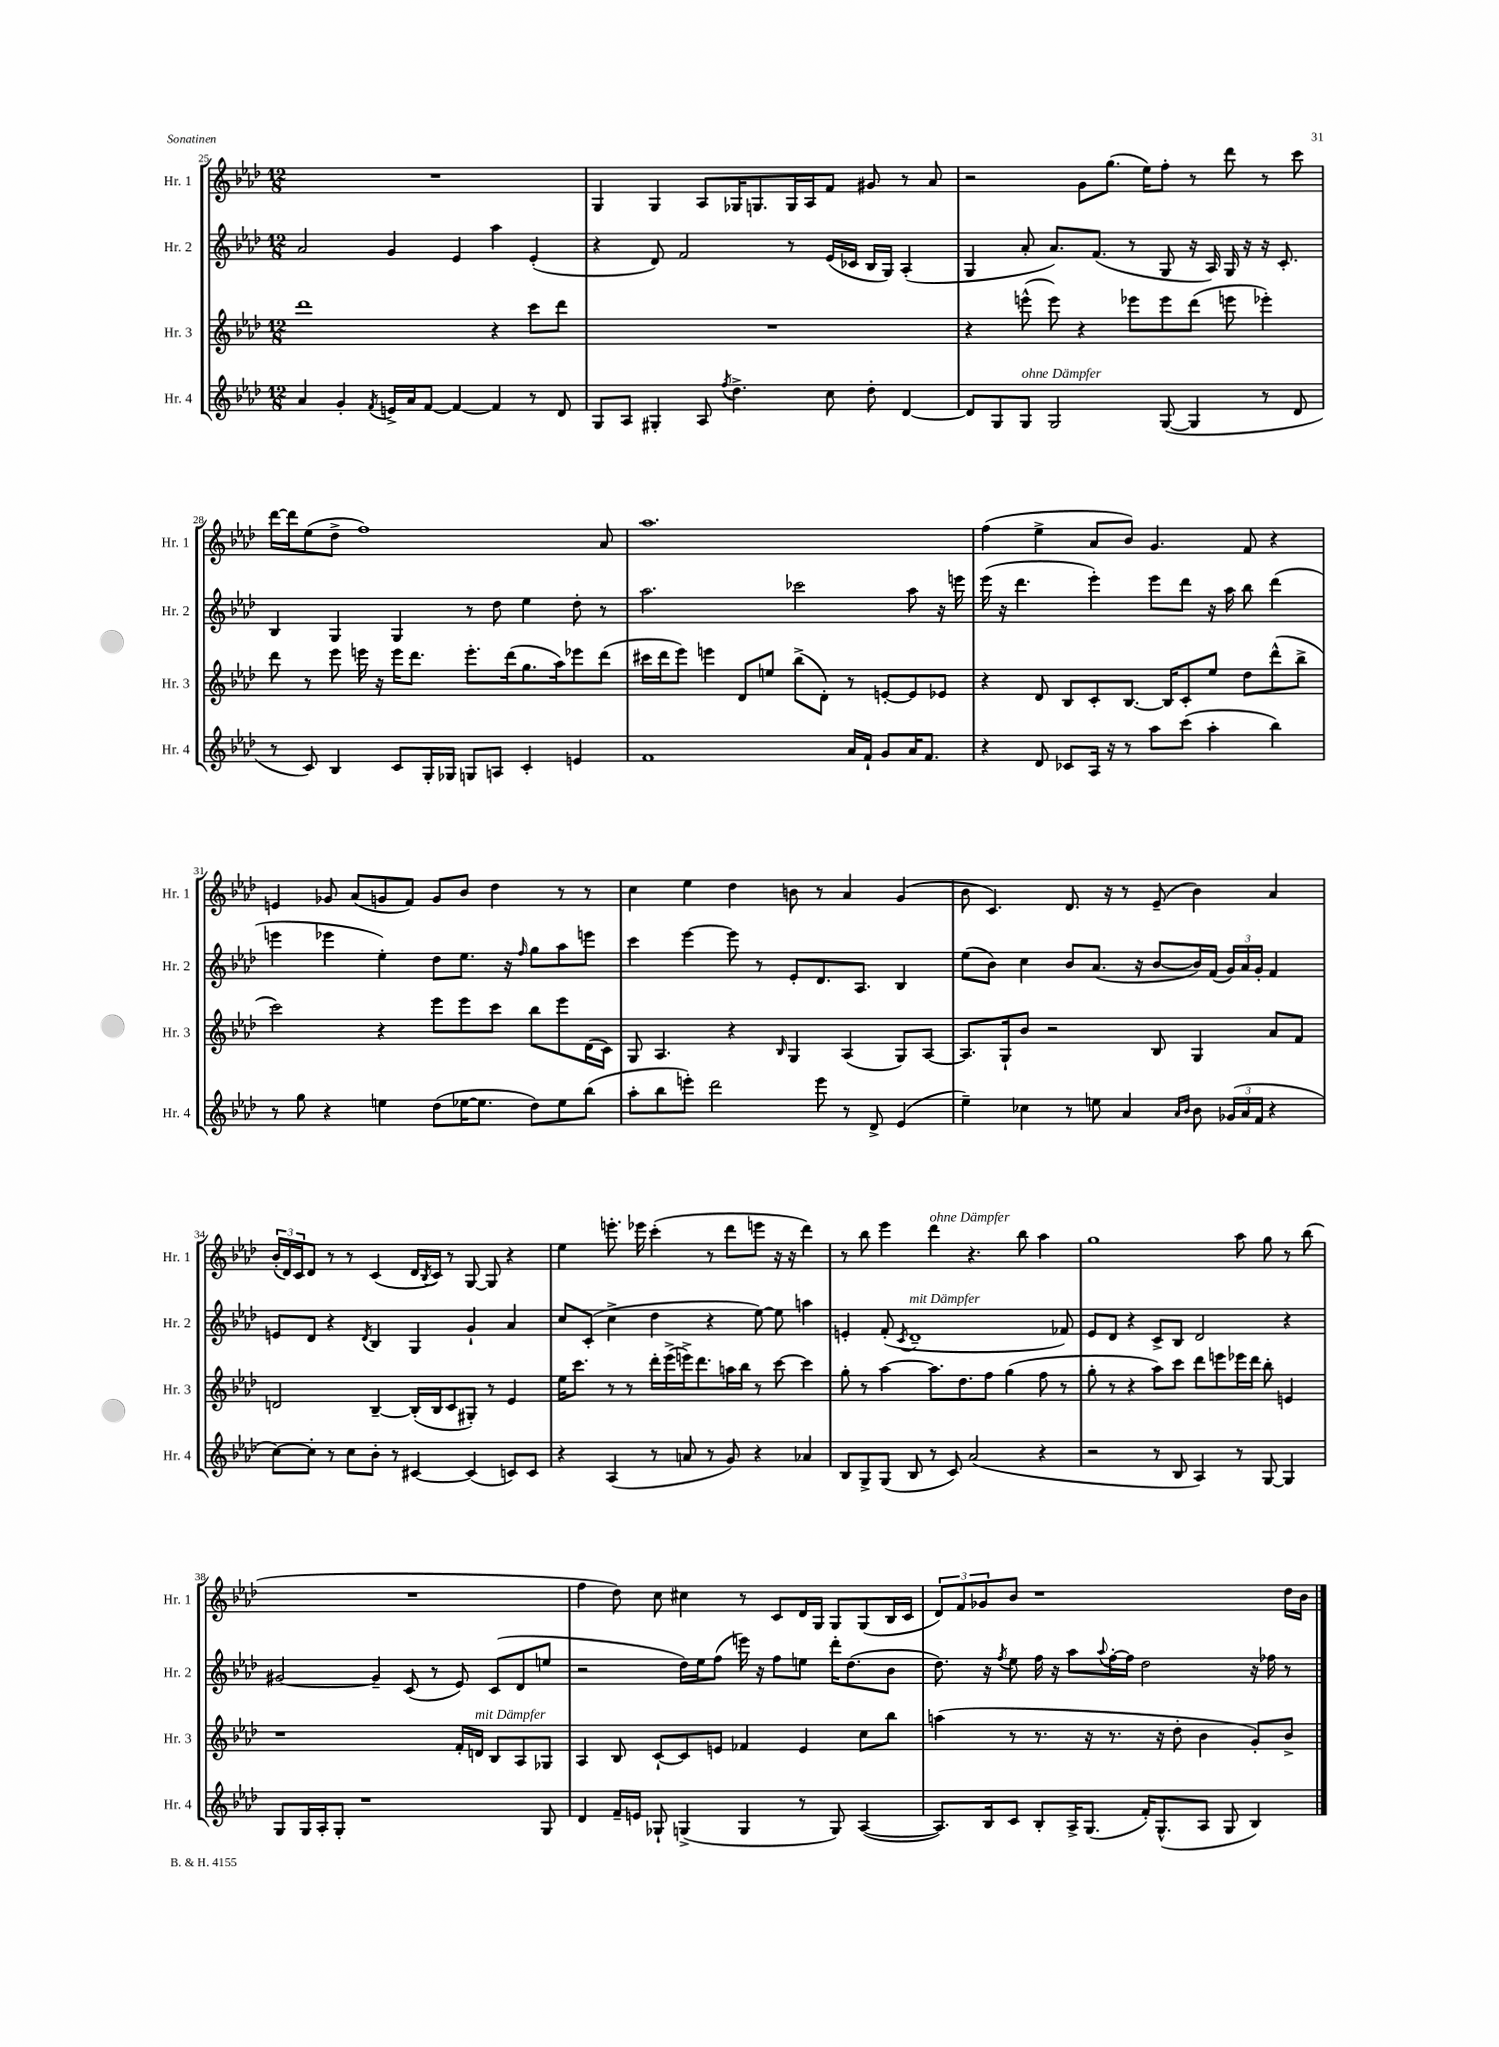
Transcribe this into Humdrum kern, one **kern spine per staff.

**kern	**kern	**kern	**kern
*part4	*part3	*part2	*part1
*staff4	*staff3	*staff2	*staff1
*I"Hr. 4	*I"Hr. 3	*I"Hr. 2	*I"Hr. 1
*I'Hr. 4	*I'Hr. 3	*I'Hr. 2	*I'Hr. 1
*clefG2	*clefG2	*clefG2	*clefG2
*k[b-e-a-d-]	*k[b-e-a-d-]	*k[b-e-a-d-]	*k[b-e-a-d-]
*M12/8	*M12/8	*M12/8	*M12/8
=25	=25	=25	=25
4a-/	1ddd-	2a-/	1.r
4g'/	.	.	.
8qf/	.	.	.
16en^/LL	.	4g/	.
16a-/J	.	.	.
[8f/J	.	.	.
4f/_	.	4e-/	.
4f/]	4r	4aa-\	.
8r	8ccc\L	(4e-'/	.
8d-/	8ddd-\J	.	.
=26	=26	=26	=26
8G/L	1.r	4r	4G/
8A-/J	.	.	.
4G#X'/	.	8d-/)	4G/
.	.	2f/	.
8A-/	.	.	8A-/L
8qff/	.	.	.
4.dd-^\	.	.	16G-X/K
.	.	.	8.Gn/
.	.	8r	16G/L
.	.	.	16A-/J
8cc\	.	(16e-/LL	8f/J
.	.	16c-X/JJ	.
8dd-'\	.	16B-/LL	8g#X/
.	.	16G/JJ)	.
[4d-/	.	(4A-'/	8r
.	.	.	8a-/
=27	=27	=27	=27
8d-/L]	4r	4G/	2r
8G/	.	.	.
!LO:TX:a:i:t=ohne Dämpfer	!	!	!
8G/J	(8eeen^^\	8a-'/	.
2G/	8eee\)	8.a-/L)	.
.	4r	.	8g\L
.	.	(8.f/J	.
.	.	.	(8.gg\J
.	8eee-X\L	8r	.
.	.	.	16ee-\KL)
([8G/	8eee-\	8G/	8ff'\J
4G/]	(8ddd-\J	16r	8r
.	.	16A-/)	.
.	8eeen\	16G/	8ddd-\
.	.	16r	.
8r	4eee-X'\)	16r	8r
.	.	8.c'/	.
8d-/	.	.	8ccc\
!!LO:LB:g=z
=28	=28	=28	=28
8r	8ddd-\	4B-/	[16ddd-\LL
.	.	.	16ddd-\J]
8c/)	8r	.	(8ee-\
4B-/	8eee-\	4G/	8dd-^\J
.	16eeen\	.	1ff)
.	16r	.	.
8c/L	16eee\KL	4G/	.
.	8.ddd-\J	.	.
16G'/L	.	.	.
16G-X/JJ	.	.	.
8Gn/L	8.eee'\L	8r	.
8An/J	.	8dd-\	.
.	(16ddd-\k	.	.
4c'/	8.gg\	4ee-\	.
.	16aa-\k)	.	.
4en/	8eee-X\	8dd-'\	.
.	(8ddd-\J	8r	8a-/
=29	=29	=29	=29
1f	16ccc#X\LL	2.aa-\	1.aa-
.	16ddd-\J	.	.
.	8eee-\J)	.	.
.	4eeen\	.	.
.	8d-/L	.	.
.	8een/J	.	.
.	(8bb-^\L	2ccc-X\	.
.	8d-'\J)	.	.
16a-/LL	8r	.	.
16f`/JJ	.	.	.
8g/L	[8en'/L	.	.
16a-/K	8e/]	8aa-\	.
8.f/J	.	.	.
.	8e-X/J	16r	.
.	.	16eeen\	.
=30	=30	=30	=30
4r	4r	(16eee-\	(4ff\
.	.	16r	.
.	.	4.ddd-\	.
8d-/	8d-/	.	4ee-^\
8c-X/L	8B-/L	.	.
16A-/Jk	8c'/	4eee-'\)	8a-/L
16r	.	.	.
8r	[8.B-/J	.	8b-/J)
8aa-\L	.	8eee-\L	4.g/
.	16B-/KL]	.	.
(8ccc\J	8c'/	8ddd-\J	.
4aa-'\	8ee-/J	16r	.
.	.	16aa-\	.
.	8dd-\L	8bb-\	8f/
4bb-\)	(8ddd-^^\	(4ddd-\	4r
.	8bb-^\J	.	.
!!LO:LB:g=z
=31	=31	=31	=31
8r	2ccc\)	4eeen\	4en/
8gg\	.	.	.
4r	.	4eee-X\	8g-X/
.	.	.	(8a-/L
4een\	4r	4ee-'\)	8gn/
.	.	.	8f/J)
(8dd-\L	8eee-\L	8dd-\L	8g/L
[16ee-X\K	8eee-\	8.ee-\J	8b-/J
8.ee-\J]	.	.	.
.	8ccc\J	.	4dd-\
.	.	16r	.
.	.	16qqff/	.
8dd-\L)	8bb-\L	8gg\L	.
8ee-\	8eee-\	8aa-\	8r
(8bb-\J	(16d-\L	8eeen\J	8r
.	16c\JJ)	.	.
=32	=32	=32	=32
8aa-'\L	8G/	4ccc\	4cc\
8bb-\	4.A-/	.	.
8eeen'\J)	.	[4eee-\	4ee-\
2ddd-\	.	.	.
.	4r	8eee-\]	4dd-\
.	.	8r	.
.	16qqB-/	.	.
.	4G/	8e-'/L	8bn\
8eee\	.	8.d-/	8r
8r	(4A-/	.	4a-/
.	.	8.A-/J	.
8d-^/	.	.	.
(4e-/	8G/L)	4B-/	(4g/
.	[8A-/J	.	.
=33	=33	=33	=33
4ee-~\)	8.A-/L]	(8ee-\L	8b-\
.	.	8b-\J)	4.c/)
.	16G`/k	.	.
4cc-X\	8b-/J	4cc\	.
.	2r	.	.
8r	.	8b-/L	8.d-/
8een\	.	(8.a-/J	.
.	.	.	16r
4a-/	.	.	8r
.	.	16r	.
.	8B-/	[8b-/L	(8e-~/
16qqa-/LL	.	.	.
16qqb-/JJ	.	.	.
8b-\	4G/	16b-/L])	4b-\)
.	.	(16f/JJ	.
(24g-X/LL	.	24g/LL)	.
24a-/	.	24a-/	.
24f/JJ	.	24g'/JJ	.
4r	8a-/L	4f/	4a-/
.	8f/J	.	.
!!LO:LB:g=z
=34	=34	=34	=34
[8cc\L)	2dn/	8en/L	(24b-'/LL
.	.	.	24d-/)
.	.	.	24c/J
8cc'\J]	.	8d-/J	8d-/J
8r	.	4r	8r
8cc\L	.	.	8r
.	.	8qd-/	.
8b-'\J	[4B-~/	4B-/	(4c/
8r	.	.	.
[4c#X/	(16B-'/LL]	4G/	16d-/LL
.	.	.	8qB-/
.	16B-/J	.	16c/JJ)
.	8c/	.	8r
(4c#/]	8G#X'/J)	4g`/	[8G/
.	8r	.	8G/]
8cn/L)	4e-/	4a-/	4r
8c/J	.	.	.
=35	=35	=35	=35
4r	16ee-\KL	8cc/L	4ee-\
.	8.ccc\J	.	.
.	.	(8c'/J	.
(4A-/	8r	4cc^\	8.eeen'\
.	8r	.	.
.	.	.	16eee-X\
8r	16ddd-'\LL	4dd-\	(4ccc'\
.	(16eee-^\	.	.
8an/	16eeen^\J)	.	.
.	8.ddd-\	.	.
8r	.	4r	8r
8g/)	16aan\L	.	8ddd-\L
.	16bb-\JJ	.	.
4r	8r	[8ee-\)	8eeen\J
.	[8ccc\	8ee-\]	16r
.	.	.	16r
4a-X/	4ccc\]	4aan\	4ddd-\)
=36	=36	=36	=36
8B-/L	8gg'\	4en'/	8r
8G^/	8r	.	8bb-\
(8G/J	[4aa-\	(8f'/	4eee-\
.	.	8qc/	.
!	!	!LO:TX:a:i:t=mit Dämpfer	!
8B-/	.	1d-~	.
!	!	!	!LO:TX:a:i:t=ohne Dämpfer
8r	8.aa-\L]	.	4ddd-\
8c/)	.	.	.
.	8.dd-\	.	.
(2a-/	.	.	4.r
.	8ff\J	.	.
.	(4gg\	.	.
.	.	.	8bb-\
4r	8ff\	.	4aa-\
.	8r	8f-X/)	.
=37	=37	=37	=37
2r	8gg'\	8e-/L	1gg
.	8r	8d-/J	.
.	4r	4r	.
8r	8aa-\L)	8c^/L	.
8B-/	8ccc\J	8B-/J	.
4A-/)	8ddd-\L	2d-/	.
.	8eeen\	.	.
8r	16eee-X\L	.	8aa-\
.	16ddd-\JJ	.	.
[8G/	8bb-'\	.	8gg\
4G/]	4en/	4r	8r
.	.	.	(8bb-\
!!LO:LB:g=z
=38	=38	=38	=38
8G/L	1r	[2g#X/	1.r
16G/L	.	.	.
16A-'/J	.	.	.
8G'/J	.	.	.
1r	.	.	.
.	.	4g#~/]	.
.	.	(8c/	.
.	.	8r	.
.	16f'/LL	8e-/)	.
!	!LO:TX:a:i:t=mit Dämpfer	!	!
.	16dn/JJ	.	.
.	8B-/L	(8c/L	.
.	8A-/	8d-/	.
8G/	8G-X/J	8een/J	.
=39	=39	=39	=39
4d-/	4A-/	2r	4ff\
16f~/LL	8B-/	.	8dd-\)
16en/JJ	.	.	.
8G-X`/	[8c`/L	.	8cc\
(4Gn^/	8c/]	16dd-\LL)	4cc#X\
.	.	16ee-\J	.
.	8en/J	(8ff\J	.
4G/	4f-X/	16eeen\)	8r
.	.	16r	.
.	.	8ff\L	8c/L
8r	4e/	8een\J	16d-/L
.	.	.	16G/JJ
8G/)	.	16ddd-'\KL	8G/L
.	.	(8.dd-\	.
([4A-/	8cc\L	.	(8G/
.	8bb-\J	8b-\J	16B-/L
.	.	.	16c/JJ
=40	=40	=40	=40
8.A-/L])	(4aan\	8.dd-\)	12d-/L)
.	.	.	12f/
.	.	.	12g-X/
16B-/k	.	16r	.
.	.	8qff/	.
8c/J	8r	8ee-\	8b-/J
8B-'/L	8.r	16ff\	1r
.	.	16r	.
16A-^/K	.	8aa-\L	.
(8.G/J	16r	.	.
.	.	8qqaa-/	.
.	8.r	[16ff'\L	.
.	.	16ff\JJ]	.
16f'/KL)	.	2dd-\	.
(8.G^^/	16r	.	.
.	8dd-'\	.	.
8A-/J	4b-\	.	.
8G/	.	.	.
4B-/)	8g'/L)	16r	.
.	.	16ff-X\	.
.	8b-^/J	8r	16dd-\LL
.	.	.	16b-\JJ
==	==	==	==
*-	*-	*-	*-
